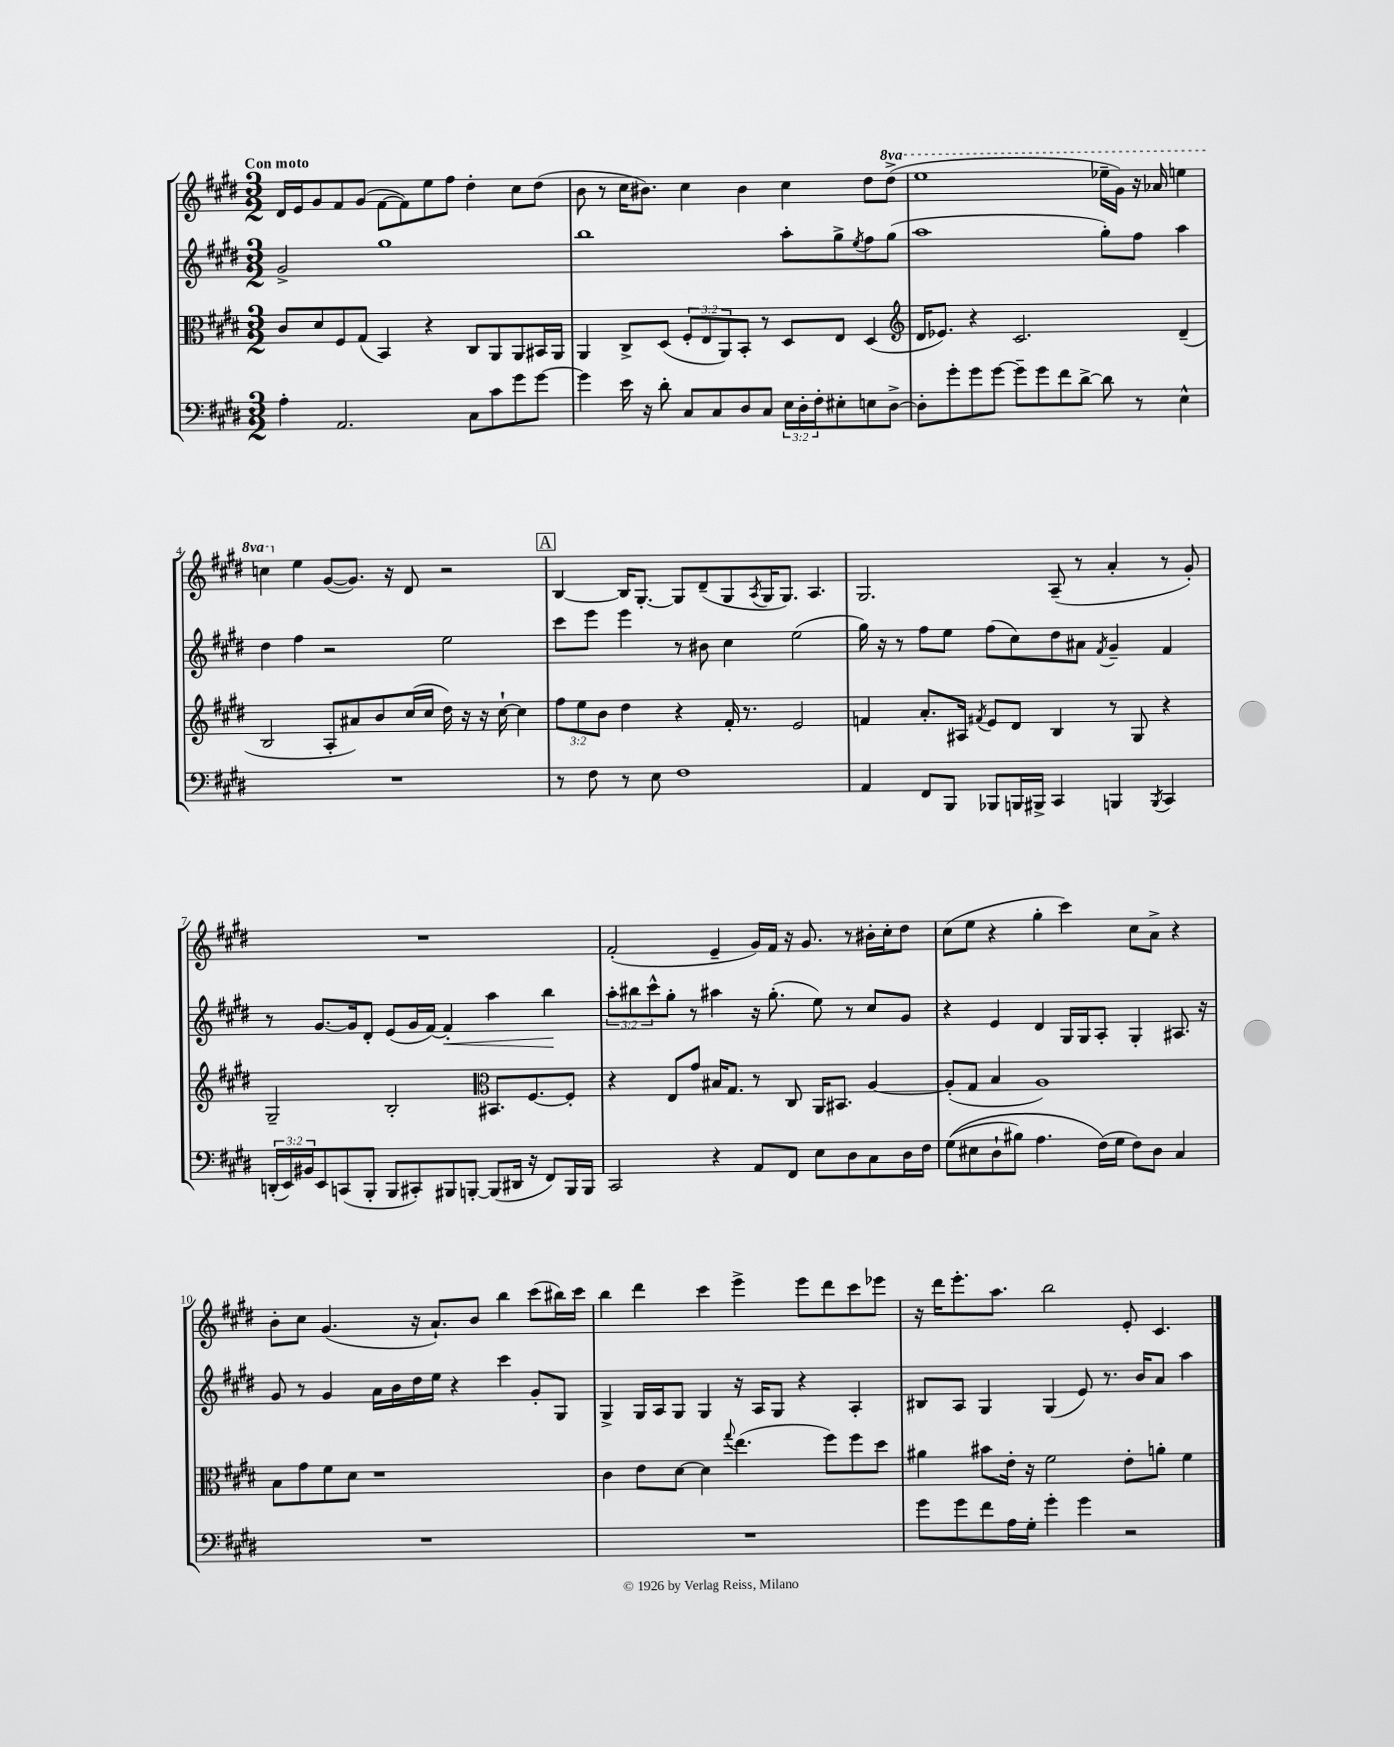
<<
\new StaffGroup <<
\new Staff = "s0" {
    \clef treble \key e \major \numericTimeSignature \time 3/2 \set Staff.ottavationMarkups = #ottavation-simple-ordinals \tempo "Con moto"
    dis'16 e'16 gis'8 fis'8 gis'8( fis'8~ fis'8) e''8 fis''8 dis''4-. cis''8 dis''8( |
    b'8 r8 cis''16 bis'8.) cis''4 bis'4 cis''4 dis''8 \ottava #1 dis'''8->( |
    e'''1 ees'''16-- gis''16) r16 aes''16 e'''4 |
    c'''4 \ottava #0 e''4 gis'8~( gis'8.) r16 dis'8 r2 |
    \mark \markup { \box "A" } b4~ b16 gis8.~-. gis8 dis'8--( gis8 \acciaccatura { a8 } gis16 gis8.) a4. |
    gis2. a8--( r8 a'4-. r8 gis'8-.) |
    R1. |
    fis'2-.( e'4-- gis'16) fis'16 r16 gis'8. r8 bis'16-. cis''16-. dis''8 |
    cis''8( e''8 r4 gis''4-. cis'''4) cis''8 a'8-> r4 |
    b'8-. cis''8 gis'4.( r16 a'8.-!) b'8 b''4 cis'''8( bis''16) cis'''16 |
    b''4 dis'''4 cis'''4 e'''4-> e'''8 dis'''8 cis'''8 ees'''8 |
    r16 dis'''16 e'''8.-. a''8. b''2 e'8-. cis'4. \bar "|." |
}
\new Staff = "s1" {
    \clef treble \key e \major \numericTimeSignature \time 3/2 \override Staff.TupletNumber.text = #tuplet-number::calc-fraction-text
    gis'2-> gis''1 |
    b''1 a''8-. gis''8-> \acciaccatura { e''8 } fis''8 gis''8( |
    a''1 gis''8-.) fis''8 a''4 |
    dis''4 fis''4 r2 e''2 |
    \mark \markup { \box "A" } cis'''8 e'''8 e'''4 r8 bis'8 cis''4 e''2( |
    gis''16) r16 r8 fis''8 e''8 fis''8( cis''8) dis''8 ais'8 \acciaccatura { fis'8 } gis'4-- fis'4 |
    r8 gis'8.~ gis'16 dis'8-. e'8( gis'16 fis'16~) fis'4-.\< a''4 b''4\! |
    \tuplet 3/2 { a''8-. bis''8 cis'''8-^ } gis''8-. r8 ais''4 r16 gis''8.-.( e''8) r8 cis''8 gis'8 |
    r4 e'4 dis'4 gis16 gis16 a8-. gis4-. ais8. r16 |
    gis'8 r8 gis'4 a'16 b'16 dis''16 e''16 r4 cis'''4 gis'8-. gis8 |
    gis4-> gis16 a16 gis8 gis4 r16 a16 gis8 r4 a4-. |
    bis8 a8 gis4 gis4( e'8) r8. b'16 a'8 a''4 \bar "|." |
}
\new Staff = "s2" {
    \clef alto \key e \major \numericTimeSignature \time 3/2 \override Staff.TupletNumber.text = #tuplet-number::calc-fraction-text
    cis'8 dis'8 fis8 gis8( b,4) r4 cis8 a,8 a,8 bis,16 a,16 |
    a,4 cis8-> dis8( \tuplet 3/2 { fis8-. e8 a,8) } b,8-. r8 dis8 e8 dis4( |
    \clef treble dis'16 ees'8.) r4 cis'2. dis'4--( |
    b2 a8-. ais'8) b'8 cis''16( cis''16 dis''16) r16 r16 cis''16~-! cis''4 |
    \mark \markup { \box "A" } \tuplet 3/2 { fis''8 e''8 b'8 } dis''4 r4 fis'16-. r8. e'2 |
    f'4 a'8.-. ais16 \acciaccatura { fis'8 } e'8 dis'8 b4 r8 gis8 r4 |
    gis2-- b2-. \clef alto bis,8. fis8.~ fis8-. |
    r4 e8 gis'8 bis16 gis8. r8 cis8 a,16 bis,8. a4~ |
    a8-.( gis8 b4 a1) |
    b8 gis'8 fis'8 dis'8 r1 |
    cis'4 e'8 dis'8~ dis'4 \appoggiatura { gis''8 } e''4.( fis''8) fis''8 dis''8 |
    ais'4 bis'8 e'16-. r16 fis'2 e'8-. a'8-. fis'4 \bar "|." |
}
\new Staff = "s3" {
    \clef bass \key e \major \numericTimeSignature \time 3/2 \override Staff.TupletNumber.text = #tuplet-number::calc-fraction-text
    a4-. a,2. cis8 cis'8 gis'8 gis'8~ |
    gis'4 e'16 r16 dis'8-. cis8 cis8 dis8 cis8 \tuplet 3/2 { e16 dis16-. fis16-. } eis8-. e8 dis8~-> |
    dis8-. gis'8-. gis'8 gis'8~ gis'8-- gis'8 fis'8 dis'8~-> dis'8 r8 e4-^ |
    R1. |
    \mark \markup { \box "A" } r8 fis8 r8 e8 fis1 |
    a,4 fis,8 b,,8 bes,,8 b,,16 bis,,16-> cis,4 b,,4 \acciaccatura { b,,8 } cis,4 |
    \tuplet 3/2 { d,16-.( e,16) bis,16 } e,8 c,8( b,,8-. b,,8 cis,8-.) bis,,8 b,,8~-. b,,8( dis,16 r16 fis,8) b,,16 b,,16 |
    cis,2 r4 a,8 fis,8 e8 dis8 cis8 dis16 fis16 |
    gis8(\( eis8 dis8-! bis8) a4. fis16(\) gis16 fis8) dis8 cis4 |
    R1. |
    R1. |
    gis'8 gis'8 fis'8 a16 gis16-. gis'4-. gis'4 r2 \bar "|." |
}
>>
>>
